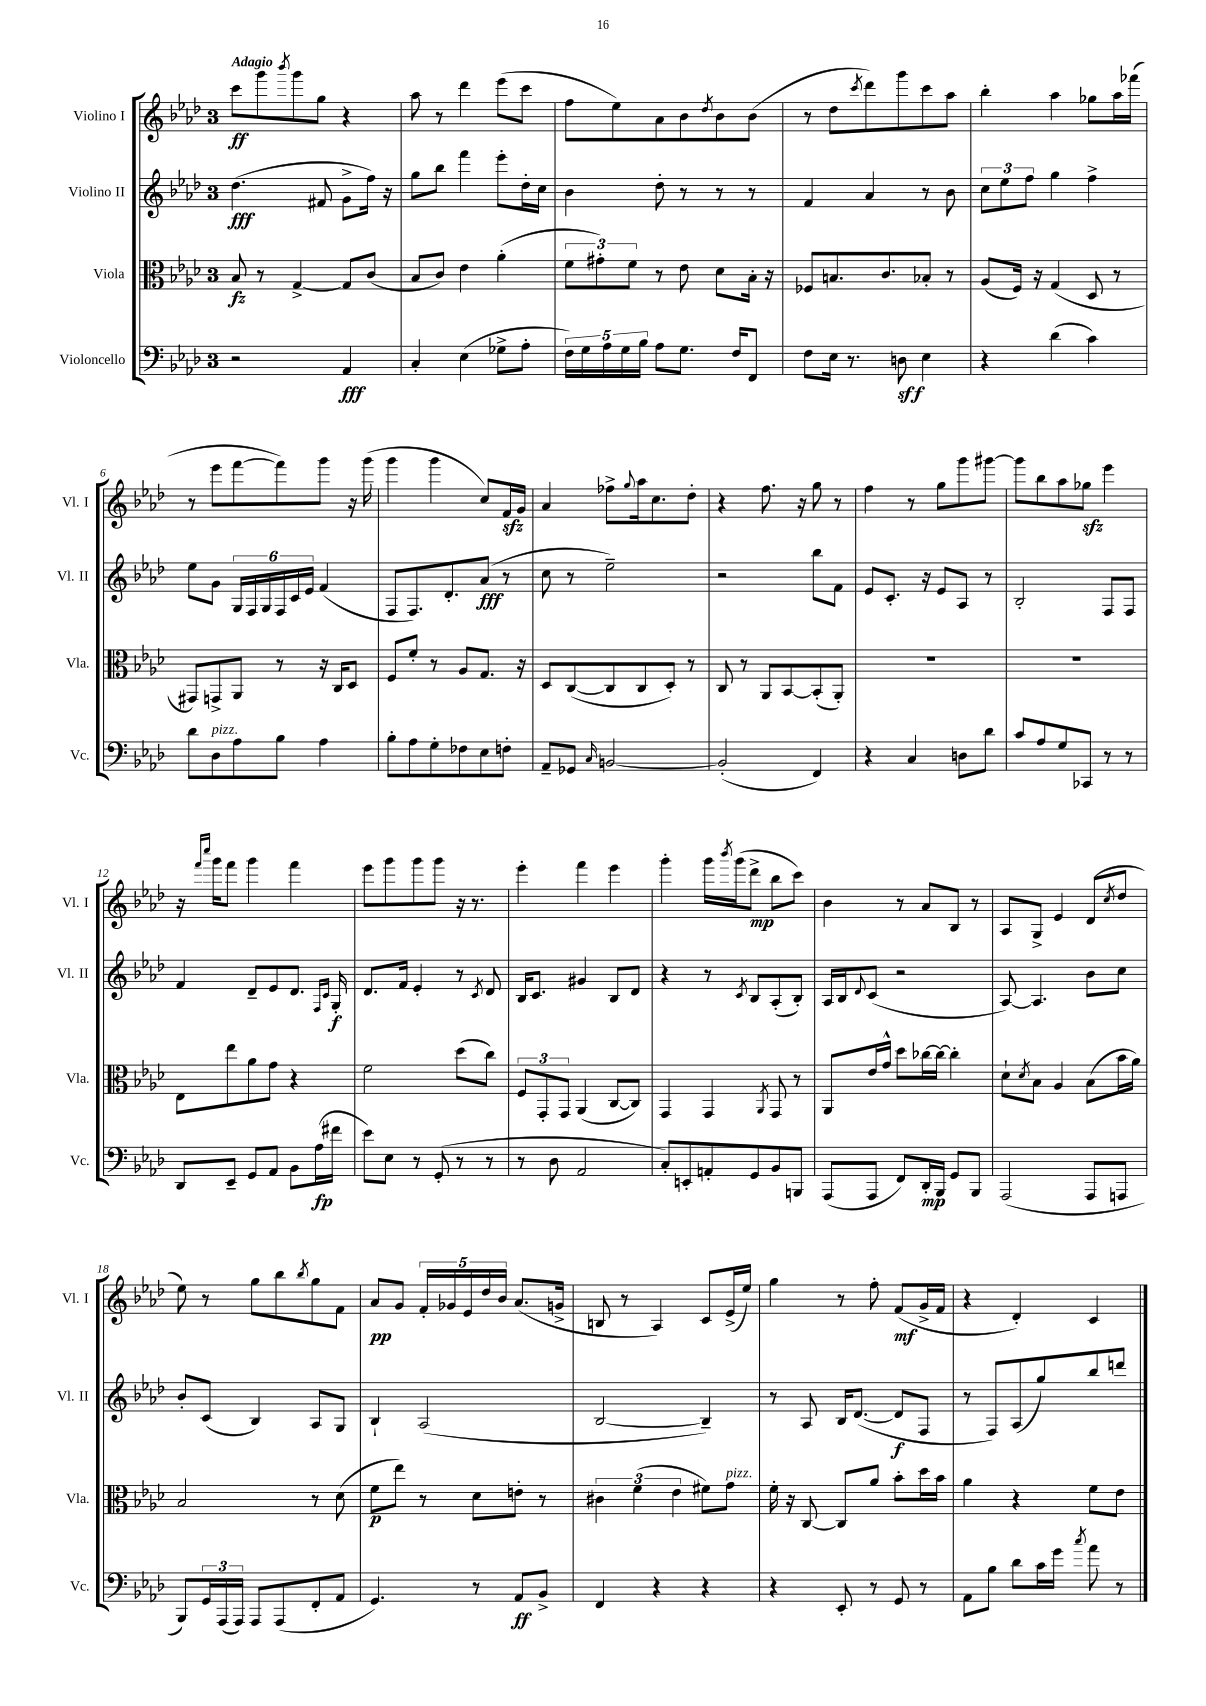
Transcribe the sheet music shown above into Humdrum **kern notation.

**kern	**kern	**kern	**kern
*staff4	*staff3	*staff2	*staff1
*clefF4	*clefC3	*clefG2	*clefG2
*k[b-e-a-d-]	*k[b-e-a-d-]	*k[b-e-a-d-]	*k[b-e-a-d-]
*M3/4	*M3/4	*M3/4	*M3/4
2r	8B-	(4.dd-	8ccc
.	8r	.	8ggg
.	.	.	8qbbb-
.	[4G^	.	8ggg
.	.	8f#	8gg
4AA-	8G]	8g^	4r
.	(8c	16ff)	.
.	.	16r	.
=	=	=	=
4C'	8B-	8gg	8aa-
.	8c)	8bb-	8r
(4E-	4e-	4fff	4ddd-
8G-^	(4a-'	8eee-'	(8eee-
8A-'	.	16dd-'	8ccc
.	.	16cc	.
=	=	=	=
20F)	12f	4b-	8ff
20G	.	.	.
.	12g#')	.	.
20A-	.	.	.
.	.	.	8ee-)
20G	.	.	.
.	12f	.	.
20B-	.	.	.
8A-	8r	8dd-'	8a-
8.G	8e-	8r	8b-
.	.	.	8qdd-
.	8d-	8r	8b-
16F	.	.	.
8FF	16B-'	8r	(8b-
.	16r	.	.
=	=	=	=
8F	8F-	4f	8r
16E-	8.B	.	8dd-
8.r	.	.	.
.	.	.	8qccc
.	.	4a-	8ddd-)
.	8.c	.	.
8D	.	.	8ggg
4E-	8B-'	8r	8ccc
.	8r	8b-	8aa-
=	=	=	=
4r	(8A-	12cc	4bb-'
.	.	12ee-	.
.	16F)	.	.
.	.	12ff	.
.	16r	.	.
(4d-	(4G	4gg	4aa-
4c)	8D-	4ff^	8gg-
.	8r	.	16aa-
.	.	.	(16fff-
=	=	=	=
8d-	8GG#)	8ee-	8r
8D-	8GG^	8g	8eee-
8A-	8AA-	24G	[8fff
.	.	24F	.
.	.	24G	.
8B-	8r	24F	8fff])
.	.	24c	.
.	.	24e-	.
4A-	16r	(4f	8ggg
.	16C	.	.
.	8D-	.	16r
.	.	.	(16ggg
=	=	=	=
8B-'	8F	8F	4ggg
8A-	8f'	8.F)	.
8G'	8r	.	4ggg
.	.	8.d-'	.
8F-	8A-	.	.
8E-	8.G	(8a-	8cc)
8F'	.	8r	16f
.	16r	.	16g
=	=	=	=
8AA-~	8D-	8cc	4a-
8GG-	([8C	8r	.
16qqC	.	.	.
[2BB	8C]	2ee-~)	8ff-^
.	.	.	8qqgg
.	8C	.	16aa-
.	.	.	8.cc
.	8D-')	.	.
.	8r	.	8dd-'
=	=	=	=
(2BB']	8C	2r	4r
.	8r	.	.
.	8AA-	.	8.ff
.	[8BB-	.	.
.	.	.	16r
4FF)	(8BB-']	8bb-	8gg
.	8AA-')	8f	8r
=	=	=	=
4r	2.r	8e-	4ff
.	.	8.c'	.
4C	.	.	8r
.	.	16r	.
.	.	8e-	8gg
8D	.	8A-	8ggg
8d-	.	8r	[8ggg#
=	=	=	=
8c	2.r	2B-'	8ggg#]
8A-	.	.	8bb-
8G	.	.	8aa-
8CC-	.	.	8gg-
8r	.	8F	4eee-
8r	.	8F	.
=	=	=	=
8DD-	8E-	4f	16r
.	.	.	16qqfff
.	.	.	16qqcccc
.	.	.	16ggg
8EE-~	8ee-	.	8fff
8GG	8a-	8d-~	4ggg
8AA-	8g	8e-	.
8BB-	4r	8.d-	4fff
(16A-	.	.	.
.	.	16qqF	.
.	.	16qqc	.
16f#	.	16G'	.
=	=	=	=
8e-)	2f	8.d-	8eee-
8E-	.	.	8ggg
.	.	16f	.
8r	.	4e-'	8ggg
(8GG'	.	.	8ggg
8r	(8dd-	8r	16r
.	.	.	8.r
.	.	8qc	.
8r	8cc)	8d-	.
=	=	=	=
8r	12F	16B-	4eee-'
.	.	8.c	.
.	12GG'	.	.
8D-	.	.	.
.	12GG	.	.
2AA-	(4AA-	4g#	4fff
.	[8C	8B-	4eee-
.	8C])	8d-	.
=	=	=	=
8C')	4GG	4r	4ggg'
8EE'	.	.	.
8AA'	4GG	8r	16ggg
.	.	.	8qbbb-
.	.	.	(16ggg
.	.	8qc	.
8GG	.	8B-	8ddd-^
.	8qAA-	.	.
8BB-	8GG	(8A-'	8bb-
8BBB	8r	8B-')	8ccc)
=	=	=	=
(8AAA-	8AA-	16A-	4b-
.	.	16B-	.
.	.	8qqd-	.
8AAA-	16e-	(8c	.
.	16g^^	.	.
8FF)	8dd-	2r	8r
16DD-'	[16cc-	.	8a-
16BBB-	16cc-_	.	.
8GG	4cc-']	.	8B-
8BBB-	.	.	8r
=	=	=	=
(2AAA-	8d-`	[8A-)	8A-
.	8qd-	.	.
.	8B-	4.A-]	8G^
.	4A-	.	4e-
8AAA-	(8B-	8b-	(8d-
.	.	.	8qcc
8AAA	16b-	8cc	8dd-
.	16a-)	.	.
=	=	=	=
8BBB-)	2B-	8b-'	8ee-)
24GG	.	(8c	8r
(24AAA-	.	.	.
24AAA-)	.	.	.
8AAA-	.	4B-)	8gg
(8AAA-	.	.	8bb-
.	.	.	8qbb-
8FF'	8r	8A-	8gg
8AA-	(8d-	8G	8f
=	=	=	=
4.GG)	8f	4B-`	8a-
.	8ee-)	.	8g
.	8r	(2A-	20f'
.	.	.	20g-
.	.	.	20e-
8r	8d-	.	.
.	.	.	20dd-
.	.	.	20b-
8AA-	8e'	.	(8.a-
8BB-^	8r	.	.
.	.	.	16g^
=	=	=	=
4FF	6c#	[2B-	8B
.	.	.	8r
.	(6f	.	.
4r	.	.	4A-)
.	6e-	.	.
4r	8f#)	4B-~])	8c
.	8g	.	(16e-^
.	.	.	16ee-)
=	=	=	=
4r	16f'	8r	4gg
.	16r	.	.
.	[8C	8A-	.
8EE-'	8C]	16B-	8r
.	.	([8.d-	.
8r	8a-	.	8ff'
8GG	8b-'	8d-]	(8f
8r	16dd-	8F	16g^
.	16b-	.	16f
=	=	=	=
8AA-	4a-	8r	4r
8B-	.	8F)	.
8d-	4r	(8A-	4d-')
16c	.	8gg)	.
16g	.	.	.
8qcc	.	.	.
8a-	8f	8bb-	4c
8r	8e-	8ddd	.
==	==	==	==
*-	*-	*-	*-
